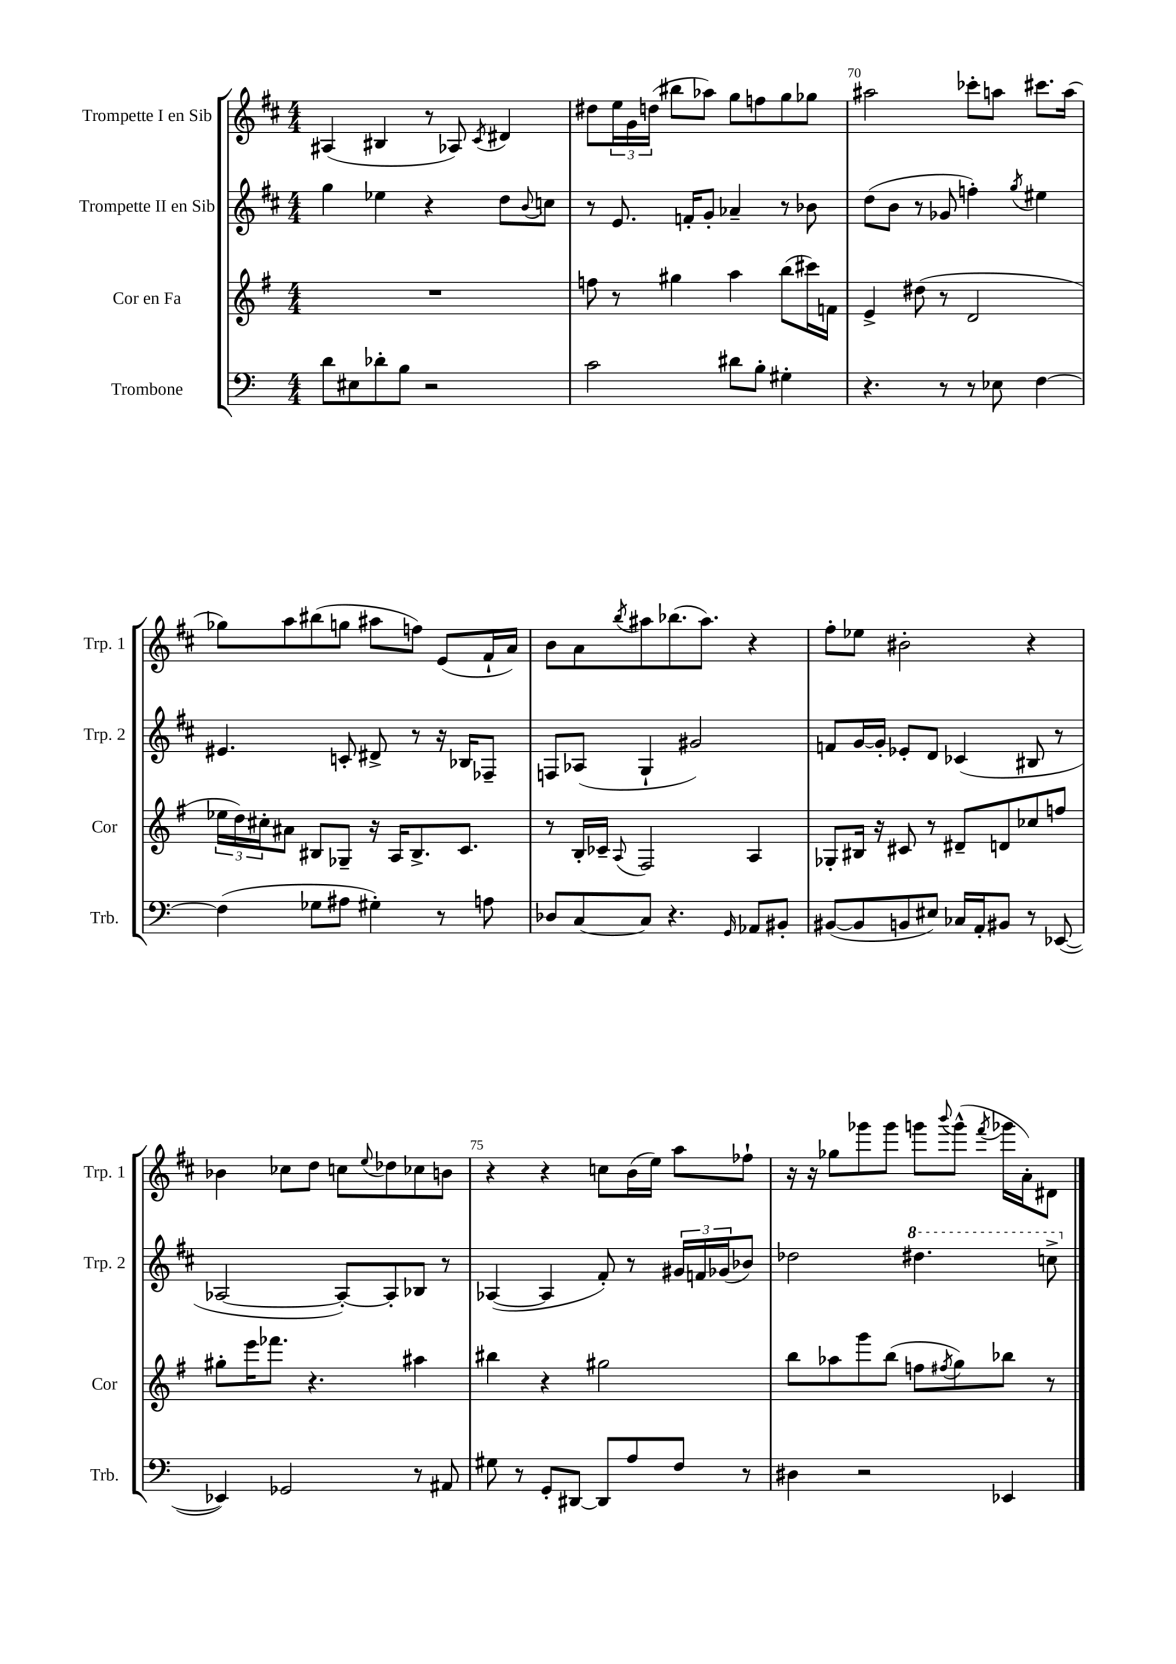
<<
\new StaffGroup <<
\new Staff = "s0" \with { instrumentName = "Trompette I en Sib" shortInstrumentName = "Trp. 1" } {
    \clef treble \key d \major \numericTimeSignature \time 4/4
    ais4( bis4 r8 aes8) \acciaccatura { cis'8 } dis'4 |
    dis''8 \tuplet 3/2 { e''16 g'16 d''16( } bis''8 aes''8) g''8 f''8 g''8 ges''8 |
    ais''2 ces'''8-. a''8 cis'''8. a''16( |
    ges''8) a''8 bis''8( g''8 ais''8 f''8) e'8( fis'16-! a'16) |
    b'8 a'8 \acciaccatura { b''8 } ais''8 bes''8.( ais''8.) r4 |
    fis''8-. ees''8 bis'2-. r4 |
    bes'4 ces''8 d''8 c''8 \appoggiatura { e''8 } des''8 ces''8 b'8 |
    r4 r4 c''8 b'16( e''16) a''8 fes''8-! |
    r16 r16 ges''8 ges'''8 ges'''8 g'''8 \appoggiatura { b'''8 } g'''8-^( \acciaccatura { fis'''8 } ges'''16 a'16-.) dis'8 \bar "|." |
}
\new Staff = "s1" \with { instrumentName = "Trompette II en Sib" shortInstrumentName = "Trp. 2" } {
    \clef treble \key d \major \numericTimeSignature \time 4/4
    g''4 ees''4 r4 d''8 \appoggiatura { b'8 } c''8 |
    r8 e'8. f'16-. g'8-. aes'4-- r8 bes'8 |
    d''8( b'8 r8 ges'8 f''4-.) \acciaccatura { g''8 } eis''4 |
    eis'4. c'8-. dis'8-> r8 r16 bes16 fes8-- |
    f8 aes8( g4-! gis'2) |
    f'8 g'16~ g'16-. ees'8-. d'8 ces'4( bis8 r8 |
    aes2~ aes8~-.) aes8-. bes8 r8 |
    aes4~( aes4 fis'8-.) r8 \tuplet 3/2 { gis'16 f'16 ges'16( } bes'8) |
    des''2 \ottava #1 dis'''4. c'''8-> \ottava #0 \bar "|." |
}
\new Staff = "s2" \with { instrumentName = "Cor en Fa" shortInstrumentName = "Cor" } {
    \clef treble \key g \major \numericTimeSignature \time 4/4
    R1 |
    f''8 r8 gis''4 a''4 b''8( cis'''16) f'16 |
    e'4-> dis''8( r8 d'2 |
    \tuplet 3/2 { ees''16 d''16) cis''16-. } ais'8 bis8 ges8-- r16 a16 bis8.-> c'8. |
    r8 b16-. ces'16-- \appoggiatura { a8 } fis2 a4 |
    ges8-. bis16 r16 cis'8 r8 dis'8-- d'8 ces''8 f''8 |
    gis''8-. e'''16 fes'''8. r4. ais''4 |
    bis''4 r4 gis''2 |
    b''8 aes''8 g'''8 b''8( f''8 \acciaccatura { fis''8 } g''8) bes''8 r8 \bar "|." |
}
\new Staff = "s3" \with { instrumentName = "Trombone" shortInstrumentName = "Trb." } {
    \clef bass \key c \major \numericTimeSignature \time 4/4
    d'8 eis8 des'8-. b8 r2 |
    c'2 dis'8 b8-. gis4-. |
    r4. r8 r8 ees8 f4~ |
    f4( ges8 ais8 gis4-.) r8 a8 |
    des8 c8~ c8 r4. \grace { g,16 } aes,8 bis,8-. |
    bis,8~( bis,8 b,8 eis8) ces16 a,16-. bis,8 r8 ees,8~( |
    ees,4) ges,2 r8 ais,8 |
    gis8 r8 g,8-. dis,8~ dis,8 a8 f8 r8 |
    dis4 r2 ees,4 \bar "|." |
}
>>
>>
\layout { \context { \Score currentBarNumber = #68 \override BarNumber.break-visibility = ##(#f #t #t) barNumberVisibility = #(every-nth-bar-number-visible 5) } }
